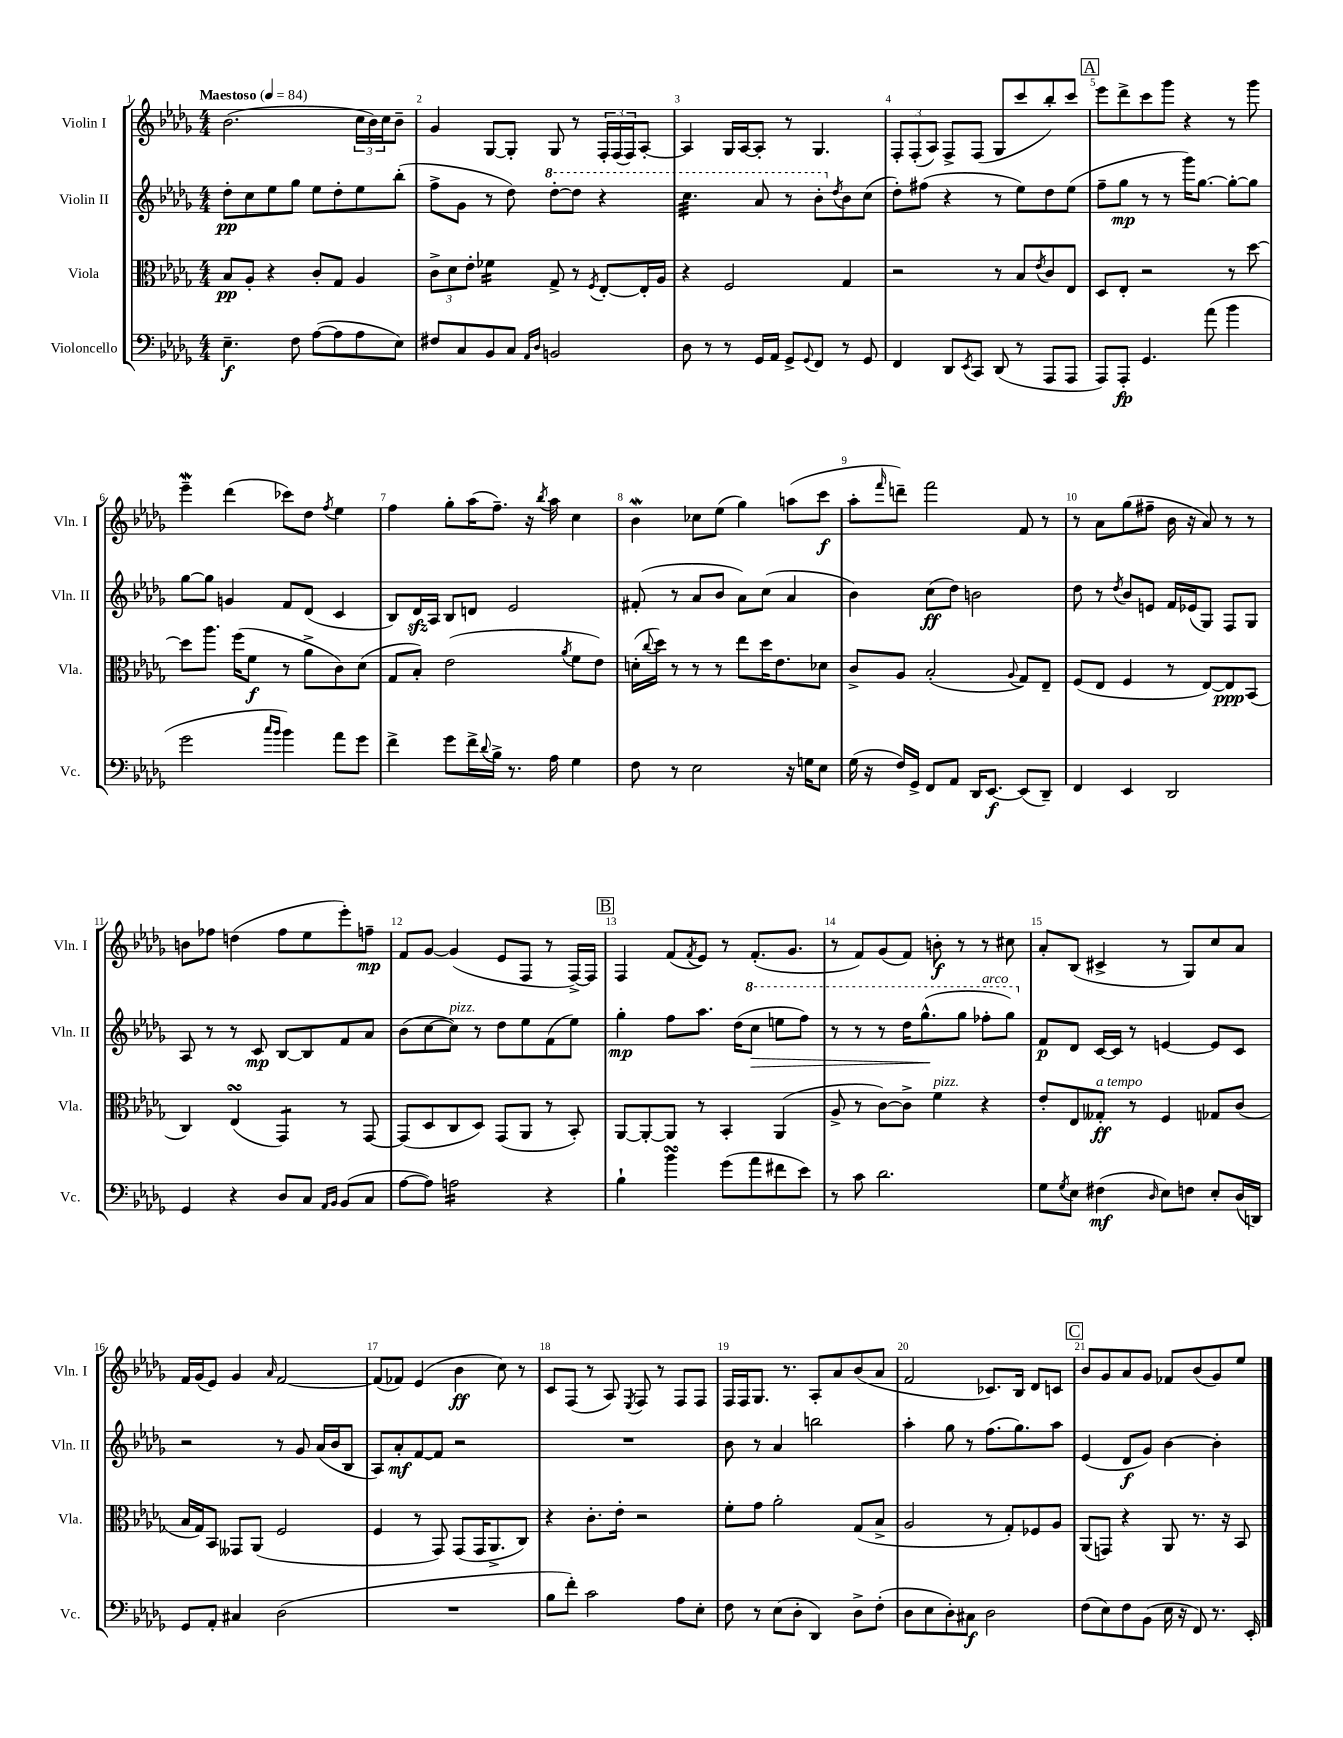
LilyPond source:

<<
\new StaffGroup <<
\new Staff = "s0" \with { instrumentName = "Violin I" shortInstrumentName = "Vln. I" } {
    \clef treble \key des \major \numericTimeSignature \time 4/4 \tempo "Maestoso" 4 = 84
    bes'2.( \tuplet 3/2 { c''16 bes'16) c''16 } bes'8-- |
    ges'4 ges8~ ges8-. ges8 r8 \tuplet 3/2 { f16-. f16( f16) } aes8~-. |
    aes4 ges16 aes16~ aes8-. r8 ges4. |
    \tuplet 3/2 { f8-. f8-.( aes8) } f8-> f8( ges8 c'''8 bes''8-.) c'''8 |
    \mark \markup { \box "A" } ees'''8 des'''8-> c'''8 ges'''8 r4 r8 ges'''8 |
    ees'''4--\mordent des'''4( ces'''8) des''8 \acciaccatura { f''8 } ees''4 |
    f''4 ges''8-. aes''16( f''8.--) r16 \acciaccatura { bes''8 } aes''16 c''4 |
    bes'4\mordent ces''8 ees''8( ges''4) a''8( c'''8\f |
    aes''8-. \grace { f'''16 } d'''8--) f'''2 f'8 r8 |
    r8 aes'8 ges''8( fis''8-- bes'16 r16 aes'8) r8 r8 |
    b'8 fes''8 d''4( fes''8 ees''8 ees'''8-.) f''8--\mp |
    f'8 ges'8~ ges'4( ees'8 f8 r8 f16~->) f16 |
    \mark \markup { \box "B" } f4 f'8( \acciaccatura { f'8 } ees'8) r8 f'8.-.( ges'8. |
    r8 f'8) ges'8( f'8) b'8-.\f r8 r8 cis''8 |
    aes'8-. bes8( cis'4-> r8 ges8) c''8 aes'8 |
    f'16 ges'16( ees'8) ges'4 \grace { aes'16 } f'2~ |
    f'8( fes'8) ees'4( bes'4\ff c''8) r8 |
    c'8 f8( r8 aes8) \acciaccatura { ees8 } f8 r8 f8 f8 |
    f16 f16 ges8. r8. aes8-. aes'8 bes'8( aes'8 |
    f'2 ces'8.) bes16 des'8 c'8 |
    \mark \markup { \box "C" } bes'8 ges'8 aes'8 ges'8 fes'8 bes'8( ges'8) ees''8 \bar "|." |
}
\new Staff = "s1" \with { instrumentName = "Violin II" shortInstrumentName = "Vln. II" } {
    \clef treble \key des \major \numericTimeSignature \time 4/4
    des''8-.\pp c''8 ees''8 ges''8 ees''8 des''8-. ees''8 bes''8-.( |
    f''8-> ges'8 r8 des''8) \ottava #1 des'''8~-. des'''8 r4 |
    c'''4.:32 aes''8 r8 bes''8-. \ottava #0 \acciaccatura { des''8 } bes'8 c''8( |
    des''8-.) fis''8( r4 r8 ees''8) des''8 ees''8( |
    \mark \markup { \box "A" } f''8-- ges''8\mp r8 r8 ges'''16) ges''8.~ ges''8~-. ges''8 |
    ges''8~ ges''8 g'4 f'8 des'8( c'4 |
    bes8) des'16\sfz aes16 bes8 d'8 ees'2 |
    fis'8-.( r8 aes'8 bes'8 aes'8) c''8( aes'4 |
    bes'4) c''8\ff( des''8) b'2 |
    des''8 r8 \acciaccatura { des''8 } bes'8 e'8 f'16 ees'16( ges8) f8 ges8 |
    aes8 r8 r8 c'8\mp bes8~ bes8 f'8 aes'8 |
    bes'8( c''8~ c''8^\markup { \italic "pizz." }) r8 des''8 ees''8 f'8( ees''8) |
    \mark \markup { \box "B" } ges''4-.\mp f''8 aes''8. des''16( \ottava #1 c'''8\> e'''8 f'''8) |
    r8 r8 r8 des'''16 ges'''8.-^\!( ges'''8 fes'''8-.^\markup { \italic "arco" } ges'''8) \ottava #0 |
    f'8\p des'8 c'16~ c'16 r8 e'4~ e'8 c'8 |
    r2 r8 ges'8 aes'16( bes'16 bes8 |
    aes8) aes'8-.\mf f'8~ f'8 r2 |
    R1 |
    bes'8 r8 aes'4 b''2 |
    aes''4-. ges''8 r8 f''8.( ges''8.) aes''8 |
    \mark \markup { \box "C" } ees'4( des'8\f ges'8) bes'4~ bes'4-. \bar "|." |
}
\new Staff = "s2" \with { instrumentName = "Viola" shortInstrumentName = "Vla." } {
    \clef alto \key des \major \numericTimeSignature \time 4/4
    bes8\pp aes8-. r4 c'8-. ges8 aes4 |
    \tuplet 3/2 { c'8-> des'8 ees'8-. } fes'4:16 ges8-> r8 \acciaccatura { f8 } ees8~-. ees16-. aes16 |
    r4 f2 ges4 |
    r2 r8 bes8 \acciaccatura { ees'8 } c'8 ees8 |
    \mark \markup { \box "A" } des8 ees8-. r2 r8 des''8~ |
    des''8 aes''8. f''16( f'8\f r8 aes'8-> c'8) des'8( |
    ges8 bes8-.) ees'2( \acciaccatura { aes'8 } f'8 ees'8) |
    d'16-.( \appoggiatura { c''8 } des''16) r8 r8 r8 ees''8 des''16 ees'8. des'8 |
    c'8-> aes8 bes2-.( \appoggiatura { aes8 } ges8) ees8-- |
    f8( ees8 f4 r8 ees8~) ees8\ppp bes,8( |
    c4) ees4\turn( ges,4:8) r8 ges,8~ |
    ges,8( des8 c8 des8) ges,8( aes,8 r8 bes,8-.) |
    \mark \markup { \box "B" } aes,8~ aes,8~-. aes,8 r8 bes,4-. aes,4( |
    aes8-> r8 c'8~) c'8-> f'4^\markup { \italic "pizz." } r4 |
    ees'8-. ees8 geses8-.\ff^\markup { \italic "a tempo" } r8 f4 ges8 c'8( |
    bes16 ges16) bes,8 geses,8 aes,8( f2 |
    f4 r8 ges,8) ges,8( ges,16 aes,8.-> c8) |
    r4 c'8.-. ees'16-. r2 |
    f'8-. ges'8 aes'2-. ges8( bes8-> |
    aes2 r8 ges8-.) fes8 aes8 |
    \mark \markup { \box "C" } aes,8( g,8) r4 aes,8 r8. r16 bes,8 \bar "|." |
}
\new Staff = "s3" \with { instrumentName = "Violoncello" shortInstrumentName = "Vc." } {
    \clef bass \key des \major \numericTimeSignature \time 4/4
    ees4.--\f f8 aes8~( aes8 aes8 ees8) |
    fis8 c8 bes,8 c8 \grace { aes,16 des16 } b,2 |
    des8 r8 r8 ges,16 aes,16 ges,8-> \appoggiatura { ges,8 } f,8 r8 ges,8 |
    f,4 des,8 \acciaccatura { ees,8 } c,8 des,8( r8 aes,,8 aes,,8 |
    \mark \markup { \box "A" } aes,,8) aes,,8-.\fp ges,4. aes'8( bes'4 |
    ges'2 \grace { c''16 bes'16 } bes'4) aes'8 ges'8 |
    f'4-> ges'8 f'16-> \appoggiatura { des'8 } bes16-> r8. aes16 ges4 |
    f8 r8 ees2 r16 g16 ees8 |
    ges16( r16 f16) ges,16-> f,8 aes,8 des,16 ees,8.~\f ees,8( des,8--) |
    f,4 ees,4 des,2 |
    ges,4 r4 des8 c8 \grace { aes,16 bes,16 } bes,8( c8 |
    aes8~ aes8) a2:16 r4 |
    \mark \markup { \box "B" } bes4-! bes'4\turn ges'8( aes'8 fis'8 ees'8) |
    r8 c'8 des'2. |
    ges8 \acciaccatura { ges8 } ees8 fis4\mf( \grace { des16 } ees8) f8 ees8-. des16( d,16) |
    ges,8 aes,8-. cis4 des2( |
    R1 |
    bes8 f'8-.) c'2 aes8 ees8-. |
    f8 r8 ees8( des8-. des,4) des8-> f8-.( |
    des8 ees8 des8-.) cis8\f des2 |
    \mark \markup { \box "C" } f8( ees8) f8 bes,8( ees16 r16 f,8) r8. ees,16-. \bar "|." |
}
>>
>>
\layout { \context { \Score \override BarNumber.break-visibility = ##(#f #t #t) barNumberVisibility = #all-bar-numbers-visible } }
